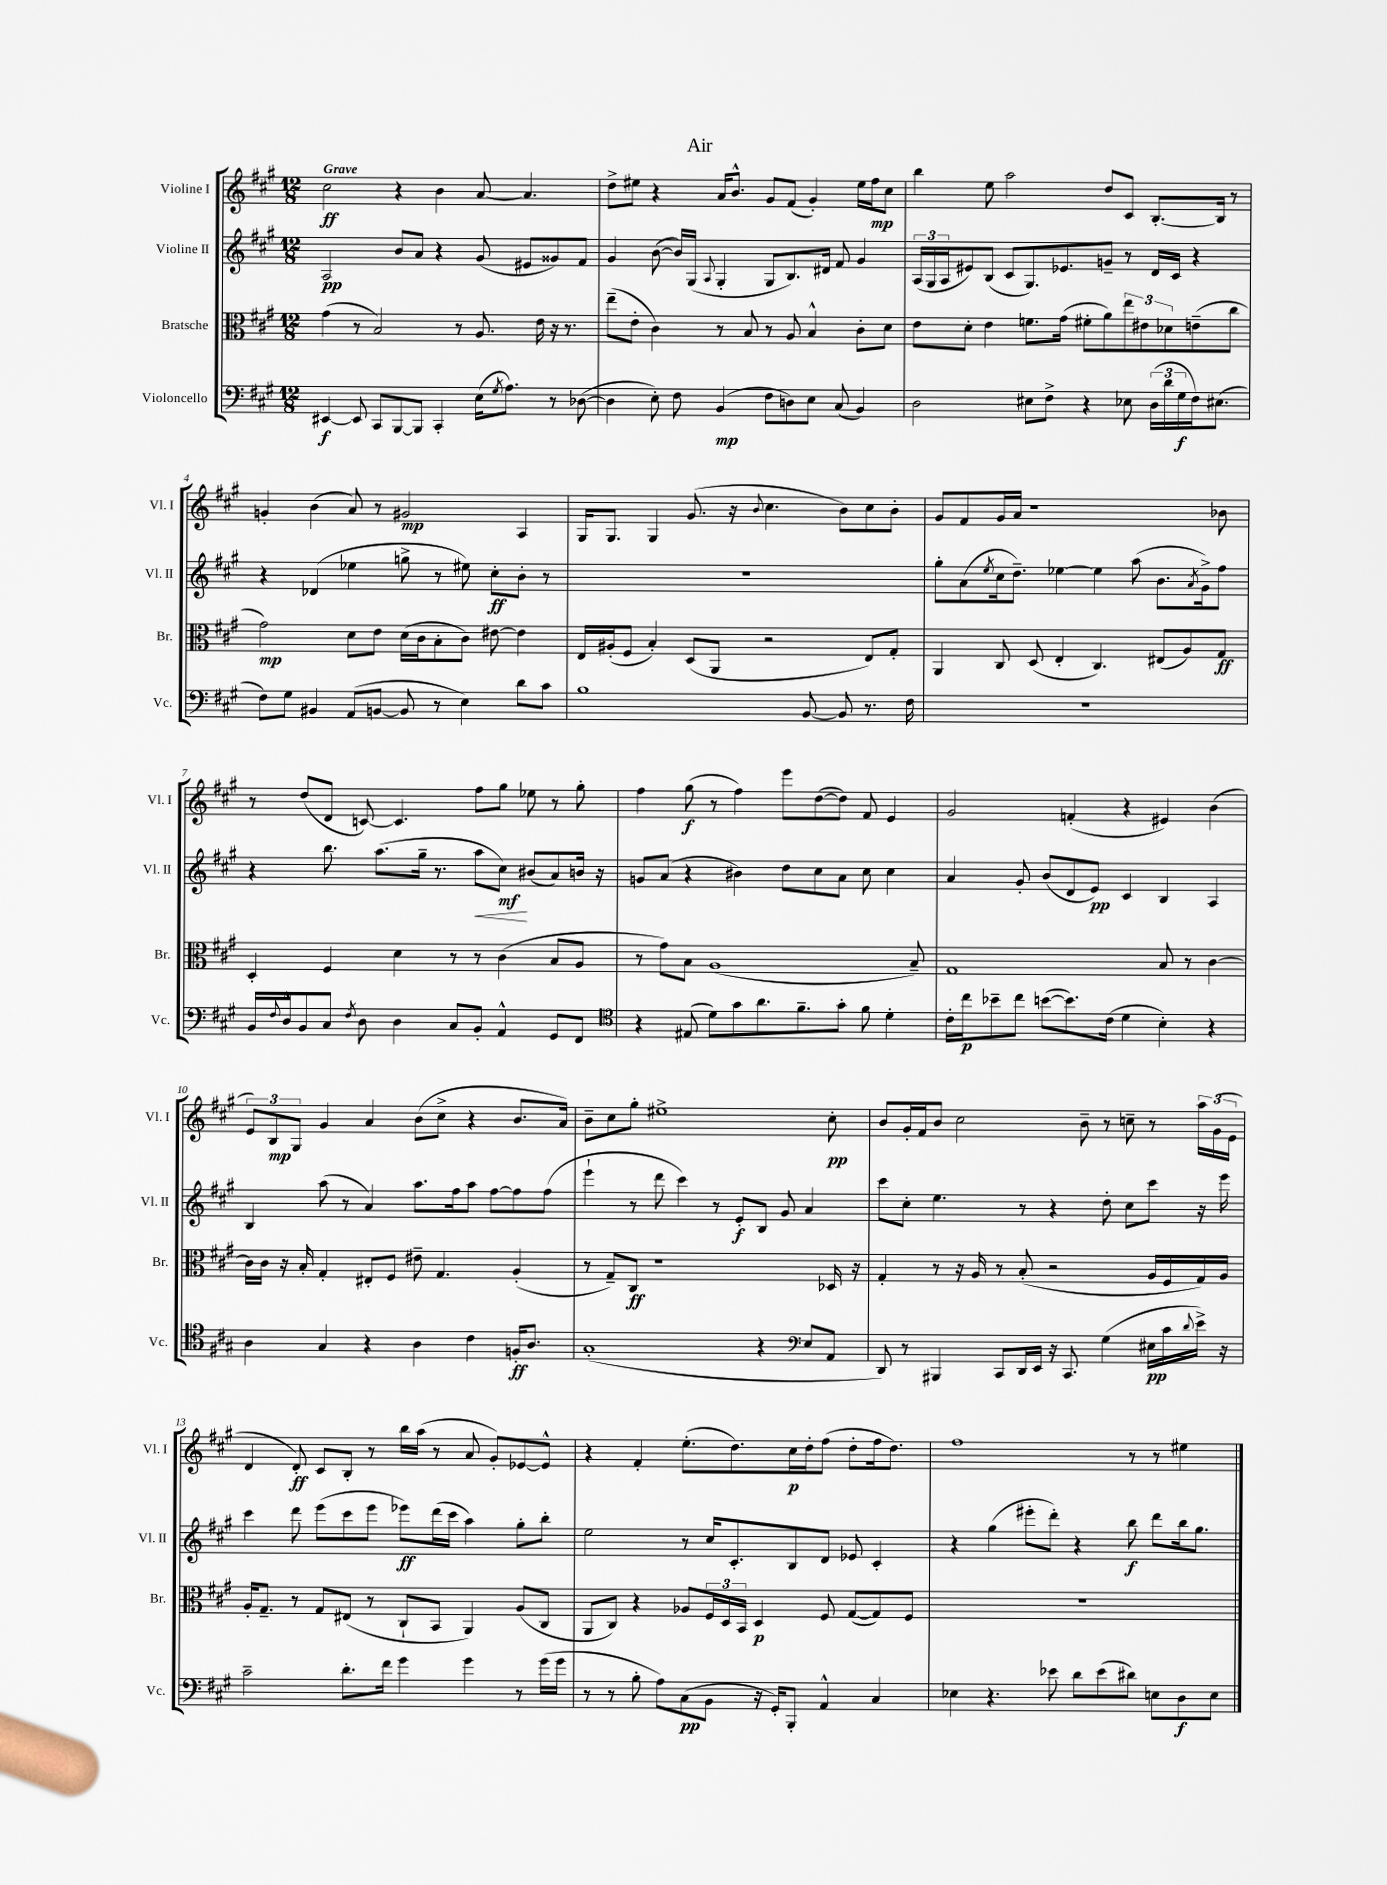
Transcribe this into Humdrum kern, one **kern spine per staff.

**kern	**kern	**kern	**kern
*staff4	*staff3	*staff2	*staff1
*clefF4	*clefC3	*clefG2	*clefG2
*k[f#c#g#]	*k[f#c#g#]	*k[f#c#g#]	*k[f#c#g#]
*M12/8	*M12/8	*M12/8	*M12/8
[4EE#/	(4g#\	2A/	2cc#\
8EE#/]	8r	.	.
8CC#/L	2B/)	.	.
[8BBB/	.	8b/L	4r
8BBB/]J	.	8a/J	.
4CC#'/	.	4r	4b\
.	8r	.	.
(16E\LK	8.A/	(8g#/	[8a/
8qG#/	.	.	.
8.A\J)	.	.	.
.	.	8e#/L	4.a/]
.	16e\	.	.
8r	16r	8g##/)	.
.	8.r	.	.
([8D-\	.	8f#/J	.
=	=	=	=
4D-\]	(8ee~\L	4g#/	8dd^\L
.	8e'\J	.	8ee#\J
8E'\)	4c#\)	([8b\	4r
8F#\	.	16b/]LL)	.
.	.	(16G#/JJ	.
.	.	8qqA/	.
(4BB/	8r	4G#'/	16a/LK
.	.	.	8.b^^/J
.	8B/	.	.
8F#\L	8r	8G#/L	8g#/L
8D\)	8A/	8.B/)	(8f#/J
8E\J	4B^^/	.	4g#'/)
.	.	16d#/Jk	.
(8C#/	.	8f#/	.
4BB/)	8c#'\L	4g#/	16ee#\LL
.	.	.	16ff#\J
.	8d\J	.	8cc#\J
=	=	=	=
2D\	8e\L	(24A/LL	4bb\
.	.	24G#/	.
.	.	24A/J	.
.	8d'\J	8e#/)	.
.	4e\	(8B/J	8ee\
.	.	8c#/L	2aa\
8E#\L	8.f\L	8.G#/)	.
8F#^\J	.	.	.
.	(16g#\Jk	8.e-/	.
4r	8f#'\L	.	.
.	8a\)	8g~/J	8dd/L
8E-\	12ee\	8r	8c#/J
.	12e#\	.	.
(24D\LL	.	16d/LL	[8.B'/L
24d\	12d-\	.	.
.	.	16c#/JJ	.
24G#\	.	.	.
16F#\J)	(8e~\	4r	.
(8.E#\J	.	.	16B/]Jk
.	8cc#\J	.	8r
=	=	=	=
8F#\L)	2g#\)	4r	4g'/
8G#\J	.	.	.
4BB#/	.	(4d-/	(4b\
(8AA/L	8d\L	4ee-\	8a/)
[8BB/J	8e\J	.	8r
8BB/]	(16d\LL	8gg^\	2g#/
.	16c#\J	.	.
8r	8B'\	8r	.
4E\)	8c#\J)	8ee#\)	.
.	[8e#\	8cc#'\L	.
8d\L	4e#\]	8b'\J	4A/
8c#\J	.	8r	.
=	=	=	=
1B	16E/LL	1.r	16G#/LK
.	(16A#'/J	.	8.G#/J
.	8F#/J	.	.
.	4B'/)	.	4G#/
.	(8D/L	.	(8.g#/
.	8AA/J	.	.
.	.	.	16r
.	.	.	8qqb/
.	2r	.	4.cc#\
[8BB/	.	.	.
8BB/]	.	.	8b\L)
8.r	8E/L)	.	8cc#\
.	8G#'/J	.	8b'\J
16F#\	.	.	.
=	=	=	=
1.r	4AA/	8gg#'\L	8g#/L
.	.	(8a\	8f#/
.	.	8qee/	.
.	8C#/	16cc#\k	16g#/L
.	.	8.dd~\J)	16a/JJ
.	(8D/	.	1r
.	4E'/	[4ee-\	.
.	4.C#/)	4ee-\]	.
.	.	(8aa\	.
.	(8E#/L	8.b\L	.
.	8A/)	.	.
.	.	8qa/	.
.	.	16g#^\k)	.
.	8G#/J	8ff#\J	8b-\
=	=	=	=
16BB/LL	4D'/	4r	8r
8qqF#/	.	.	.
16D^^/J	.	.	.
8BB/	.	.	(8dd/L
8C#/J	4F#/	8.bb\	8d/J
8qF#/	.	.	.
8D\	.	.	[8c/)
.	.	(8.aa\L	.
4D\	4d\	.	4.c/]
.	.	16gg#~\Jk	.
.	.	8.r	.
8C#/L	8r	.	.
8BB'/J	8r	8aa\L	8ff#\L
4AA^^/	(4c#\	8cc#\J)	8gg#\J
.	.	(8b#/L	8ee-\
8GG#/L	8B/L	8a/)	8r
8FF#/J	8A/J	16b/Jk	8gg#'\
.	.	16r	.
=	=	=	=
*clefC4	*	*	*
4r	8r	8g/L	4ff#\
.	8g#\L)	(8a/J	.
(8E#/	8B\J	4r	(8gg#\
8d\L)	(1A	.	8r
8g#\	.	4b#\)	4ff#\)
8.a\	.	.	.
.	.	8dd\L	8eee\L
8.f#~\	.	.	.
.	.	8cc#\	([8dd\
8g#'\J	.	8a\J	8dd\]J)
8f#\	.	8cc#\	8f#/
4d'\	.	4cc#\	4e/
.	8B~/)	.	.
=	=	=	=
16c#'\LL	1G#	4a/	2g#/
16cc#\J	.	.	.
8b-~\	.	.	.
8cc#\J	.	8g#'/	.
([8b\L	.	(8b/L	.
8.b\])	.	8d/	(4f'/
.	.	8e/J)	.
(16c#\Jk	.	.	.
4d\	.	4c#/	4r
4B'\)	8B/	4B/	4e#/)
.	8r	.	.
4r	[4c#\	4A/	(4b\
=	=	=	=
4A\	16c#\]LL	4B/	12e/L)
.	16c#\JJ	.	.
.	.	.	12B/
.	16r	.	.
.	.	.	12G#/J
.	16B'/	.	.
4G#/	4G#'/	(8aa\	4g#/
.	.	8r	.
4r	8E#'/L	4a/)	4a/
.	8F#/J	.	.
4A\	8e#~\	8.aa\L	(8b\L
.	4.G#/	.	8cc#^\J
.	.	16ff#\k	.
4c#\	.	8aa\J	4r
.	.	[8ff#\L	.
16F'/LK	(4A'/	8ff#\]	8.b/L
8.A/J	.	.	.
.	.	(8ff#\J	.
.	.	.	16a/Jk)
=	=	=	=
(1G#'	8r	4eee`\	8b~\L
.	8G#~/L)	.	8cc#\
.	8C#/J	8r	8gg#'\J
.	1r	8ddd\	1ee#^
.	.	4ccc#\)	.
.	.	8r	.
.	.	8e'/L	.
4r	.	8B/J	.
.	.	8g#/	.
*clefF4	*	*	*
8E/L	.	4a/	.
8AA/J	16D-/	.	8cc#'\
.	16r	.	.
=	=	=	=
8DD/)	4G#'/	8ccc#\L	8b/L
8r	.	8cc#'\J	16g#'/L
.	.	.	16f#/J
4BBB#/	8r	4.ee\	8b/J
.	16r	.	2cc#\
.	16A/	.	.
8CC#/L	8r	.	.
16DD/L	(8B'/	8r	.
16EE/JJ	.	.	.
16r	2r	4r	.
8.CC#/	.	.	.
.	.	.	8b~\
(4G#\	.	8dd'\	8r
.	.	8cc#\L	8cc~\
16E#\LL	16A/LL	8ccc#\J	8r
16c#\	16F#/	.	.
8qqd/	.	.	.
16e^\JJ)	16G#/)	16r	24aa\LL
.	.	.	(24g#\
16r	16A/JJ	16eee\	.
.	.	.	24e\JJ
=	=	=	=
2c#~\	16A'/LK	4ccc#\	4d/
.	8.G#~/J	.	.
.	8r	8ddd\	8d'/)
.	8G#/L	(8eee\L	8c#/L
8.d'\L	(8E#/J	8ccc#\	8B'/J
.	8r	8eee\J	8r
16f#\Jk	.	.	.
4g#\	8C#`/L	8eee-\L)	16bb\LL
.	.	.	(16aa\JJ
.	8BB/J	(16ddd\L	8r
.	.	16ccc#\JJ	.
4g#\	4AA/)	4aa\)	8a/
.	.	.	8g#'/L)
8r	(8A/L	8gg#'\L	[8e-/
(16g#\LL	8C#/J	8bb'\J	8e-^^/]J
16g#\JJ	.	.	.
=	=	=	=
8r	8AA/L	2ee\	4r
8r	8C#/J)	.	.
8B'\	4r	.	4f#'/
8A\L)	.	.	.
(8C#\	8A-/L	8r	(8.ee'\L
8BB\J	24F#/L	16cc#/LK	.
.	24D/	.	.
.	.	8.c#'/	8.dd\)
.	24BB/JJ	.	.
16r	4D/	.	.
16GG#'/LK)	.	.	.
8BBB'/J	.	8B/	16cc#\L
.	.	.	16dd'\J
4AA^^/	8F#/	8d/J	(8ff#\J
.	([8G#/L	8e-/	8dd'\L
4C#/	8G#/])	4c#'/	16ff#\k
.	.	.	8.dd\J)
.	8F#/J	.	.
=	=	=	=
4E-\	1.r	4r	1ff#
4.r	.	(4gg#\	.
.	.	8eee#'\L	.
8e-\	.	8ddd'\J)	.
8d\L	.	4r	.
(8e-\	.	.	.
8d#\J)	.	8bb\	8r
8E\L	.	8ddd\L	8r
8D\	.	16bb\k	4ee#\
.	.	8.gg#\J	.
8E\J	.	.	.
==	==	==	==
*-	*-	*-	*-
